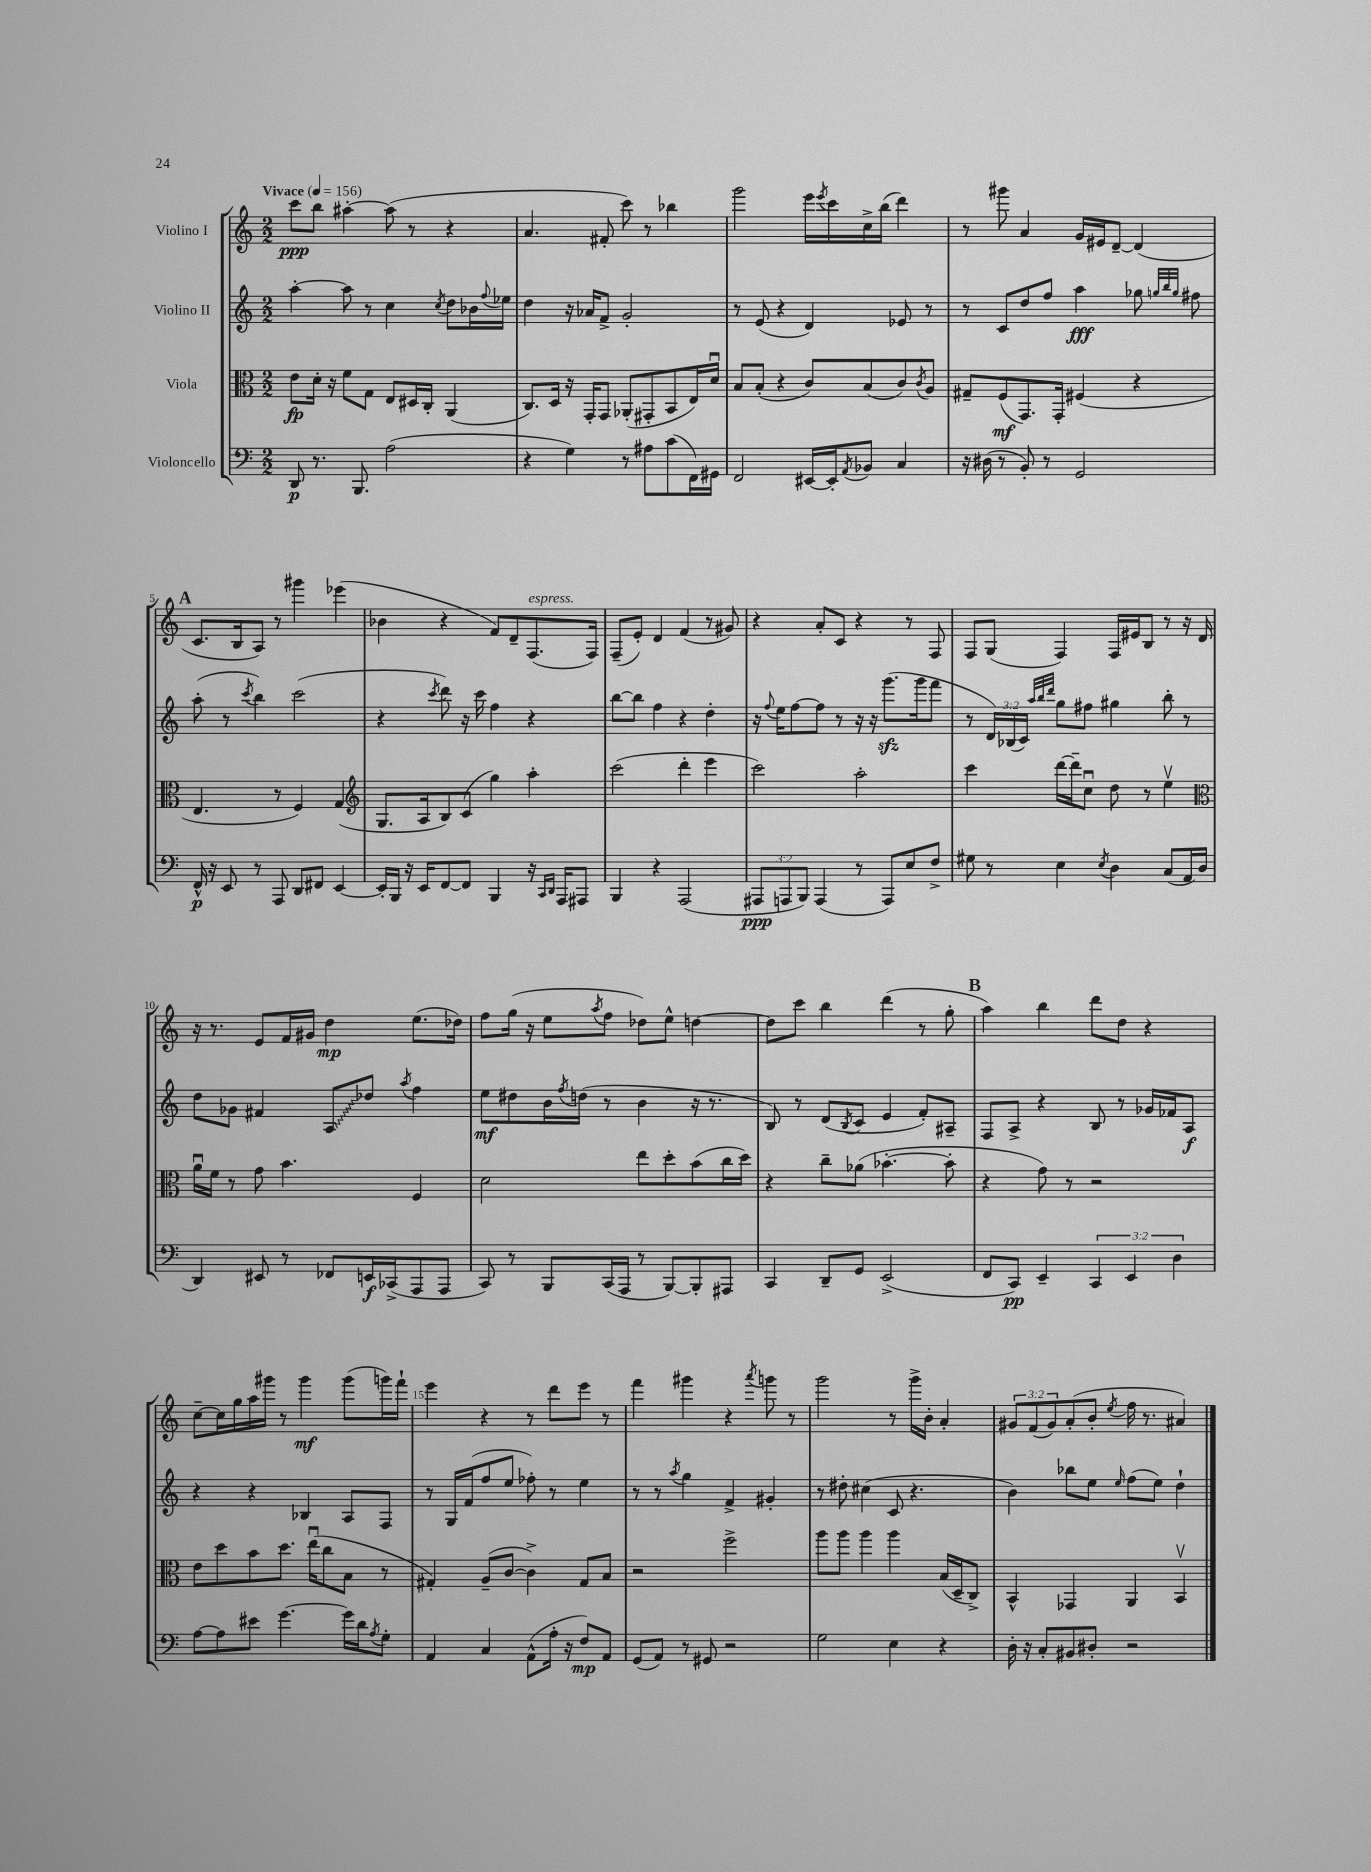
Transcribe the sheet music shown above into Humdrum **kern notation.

**kern	**kern	**kern	**kern
*staff4	*staff3	*staff2	*staff1
*clefF4	*clefC3	*clefG2	*clefG2
*k[]	*k[]	*k[]	*k[]
*M2/2	*M2/2	*M2/2	*M2/2
*MM156	*MM156	*MM156	*MM156
8DD	8e	[4aa'	8ccc
8.r	16d'	.	8bb
.	16r	.	.
.	8f	8aa]	[4aa#'
8.BBB	.	.	.
.	8G	8r	.
(2A	8E	4cc	(8aa#]
.	16D#	.	8r
.	16C'	.	.
.	.	8qcc	.
.	(4AA	8dd	4r
.	.	16b-	.
.	.	8qqff	.
.	.	16ee-	.
=	=	=	=
4r	8.C)	4dd	4.a
.	16D	.	.
4G)	16r	16r	.
.	16GG'	16a-	.
.	8GG	8f^	8f#'
8r	(8AA-'	2g'	8ccc)
8A#	8GG#'	.	8r
(8c	8BB	.	4bb-
16FF)	16E)	.	.
16GG#	16du	.	.
=	=	=	=
2FF	8B	8r	2ggg
.	(8B'	(8e	.
.	4r	4r	.
[16EE#	8c)	4d)	16eee
.	.	.	8qeee
16EE#']	.	.	16ccc
8qAA	.	.	.
8BB-	(8B	.	16cc^
.	.	.	(16bb
4C	8c)	8e-	4ddd)
.	8qc	.	.
.	8A	8r	.
=	=	=	=
16r	8G#~	8r	8r
(16D#	.	.	.
8r	(8F	8c	8ggg#
8BB')	8.GG)	8dd	4a
8r	.	8ff	.
.	16GG'	.	.
2GG	(4F#	4aa	16g
.	.	.	16e#
.	.	.	[8d~
.	4r	8gg-	(4d]
.	.	32qqgg	.
.	.	32qqbb	.
.	.	32qqgg	.
.	.	8ff#	.
=	=	=	=
16FF^^	4.E	(8aa'	8.c
16r	.	.	.
8EE	.	8r	.
.	.	.	16B
.	.	8qccc	.
8r	.	4bb)	8A)
8AAA	8r	.	8r
8DD	4F)	(2ccc	4ggg#
8FF#	.	.	.
[4EE	(4G	.	(4eee-
=	=	=	=
*	*clefG2	*	*
16EE']	8.G	4r	4b-
16BBB	.	.	.
16r	.	.	.
16EE	16A	.	.
.	.	8qccc	.
[8FF	8B)	8ddd)	4r
8FF]	(8c	16r	.
.	.	16ccc	.
4BBB	4gg)	4ff	8f)
.	.	.	8d~
16r	4aa'	4r	(8.F
16qqCC	.	.	.
16qqDD	.	.	.
16AAA	.	.	.
8AAA#	.	.	.
.	.	.	16F)
=	=	=	=
4BBB	(2ccc	[8bb	(8F~
.	.	8bb]	8e')
4r	.	4ff	4d
(2AAA	4ddd'	4r	(4f
.	4eee	4dd'	8r
.	.	.	8g#)
=	=	=	=
12AAA#	2ccc)	16r	4r
.	.	8qqff	.
.	.	16ee	.
12AAA	.	.	.
.	.	[8ff	.
12BBB)	.	.	.
(4AAA	.	8ff]	8a'
.	.	8r	8c
8r	2aa'	16r	4r
.	.	16r	.
8AAA)	.	(8.ggg	.
8E	.	.	8r
.	.	16ggg	.
8F^	.	8fff	8F
=	=	=	=
8G#	4ccc	8r	8F
8r	.	24d)	(8G
.	.	(24B-	.
.	.	24c)	.
.	.	32qqaa	.
.	.	32qqbb	.
.	.	32qqddd	.
4E	[16ddd	8gg	4F)
.	16ddd~]	.	.
.	8ccu	8ff#	.
8qE	.	.	.
4D	8dd	4gg#	16F
.	.	.	16e#
.	8r	.	8B
(8C	4eev	8bb'	8r
16AA	.	8r	16r
16D	.	.	16d
=	=	=	=
*	*clefC3	*	*
4DD)	16au	8dd	16r
.	16f	.	8.r
.	8r	8g-	.
8EE#	8g	4f#	8e
8r	4.b	.	16f
.	.	.	16g#
8FF-	.	8A	4dd
16EE	.	8dd-	.
(16CC-^	.	.	.
.	.	8qaa	.
8AAA	4F	4ff	(8.ee
8AAA	.	.	.
.	.	.	16dd-)
=	=	=	=
8CC)	2d	8ee	8ff
8r	.	8dd#	(16gg
.	.	.	16r
8BBB	.	16b	8ee
.	.	8qff	.
.	.	(16dd	.
.	.	.	8qaa
(16CC	.	8r	8ff
16AAA	.	.	.
8r	8ee	4b	8dd-)
[8BBB)	8dd'	.	8ee^^
8BBB']	(8b	16r	[4dd
.	.	8.r	.
8AAA#	16cc	.	.
.	16dd)	.	.
=	=	=	=
4CC	4r	8B)	8dd]
.	.	8r	8ccc
8DD~	8cc~	(8d	4bb
.	.	8qB	.
8GG	(8a-	8c	.
(2EE^	[4.b-'	4e	(4ddd
.	.	8f')	8r
.	8b-']	8A#~	8gg'
=	=	=	=
8FF	4r	8F	4aa)
8CC)	.	8A^	.
4EE~	8g)	4r	4bb
.	8r	.	.
6CC	2r	8B	8ddd
.	.	8r	8dd
6EE	.	.	.
.	.	16g-	4r
.	.	16f-	.
6D	.	.	.
.	.	8A	.
=	=	=	=
[8A	8e	4r	[8cc~
8A]	8dd	.	16cc]
.	.	.	16gg
8e#	8b	4r	16aa
.	.	.	16ggg#
[4.g	8.dd	.	8r
.	.	4B-	4ggg#
.	(16eeu	.	.
.	8cc	.	.
16g]	8B	8A	(8ggg#
16d	.	.	.
8qA	.	.	.
8G'	8r	8F	16ggg)
.	.	.	16fff`
=	=	=	=
4AA	4G#')	8r	4eee
.	.	16G	.
.	.	(16f	.
4C	(8A~	8ff	4r
.	[8c	8ee	.
(8AA^^	4c^])	8ff-')	8r
16A'	.	8r	8ddd
16r	.	.	.
8F)	8G#	4ee	8eee
8AA	8B	.	8r
=	=	=	=
(8GG	2r	8r	4fff
8AA)	.	8r	.
.	.	8qaa	.
8r	.	4gg	4ggg#
8GG#	.	.	.
2r	2ff^	4f^	4r
.	.	.	8qaaa
.	.	4g#'	8ggg
.	.	.	8r
=	=	=	=
2G	8aa	8r	2ggg
.	8aa	8dd#'	.
.	4aa	(4cc#	.
4E	4aa	8c	8r
.	.	4.r	16ggg^
.	.	.	16b'
4r	(16B	.	4a'
.	16D~	.	.
.	8C^)	.	.
=	=	=	=
16D'	4BB^^	4b)	12g#
16r	.	.	.
.	.	.	(12f
8C'	.	.	.
.	.	.	12g#)
8BB#	4GG-	8bb-	(8a'
8D#'	.	8ee	8b'
.	.	16qqee	8qee
2r	4AA	(8ff	16ff
.	.	.	8.r
.	.	8ee)	.
.	4BBv	4dd`	4a#)
==	==	==	==
*-	*-	*-	*-
